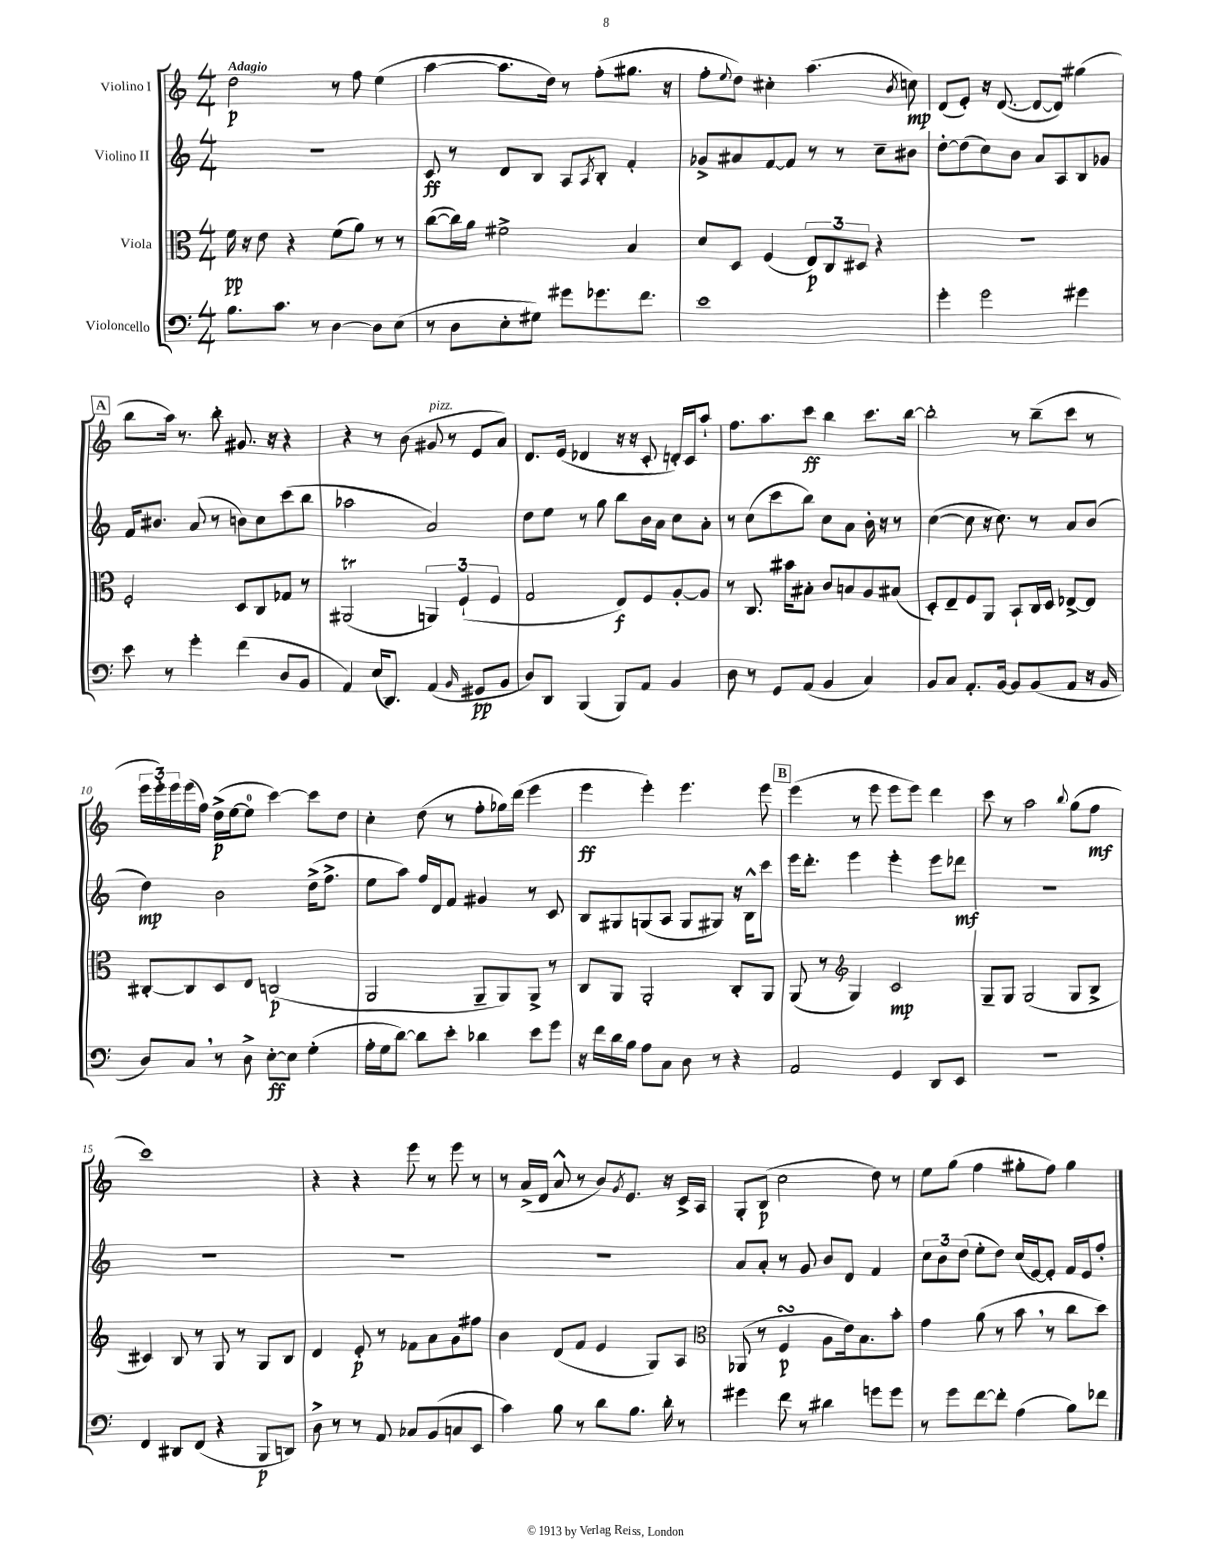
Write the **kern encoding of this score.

**kern	**kern	**kern	**kern
*staff4	*staff3	*staff2	*staff1
*clefF4	*clefC3	*clefG2	*clefG2
*k[]	*k[]	*k[]	*k[]
*M4/4	*M4/4	*M4/4	*M4/4
8.B	16f	1r	2dd
.	16r	.	.
.	8e	.	.
8.c	.	.	.
.	4r	.	.
8r	.	.	.
[4D	(8f	.	8r
.	8a)	.	8ff
8D]	8r	.	(4ee
(8E	8r	.	.
=	=	=	=
8r	([8cc	8c	[4aa
8D	16cc])	8r	.
.	16a	.	.
8E'	2f#^	8d	8.aa]
8G#)	.	8B	.
.	.	.	16dd)
8g#	.	8A	8r
.	.	8qA	.
8.g-	.	8B'	(8ff'
.	4B	4f'	8.gg#
8.f	.	.	.
.	.	.	16r
=	=	=	=
1e	8d	8g-^	8ff'
.	.	.	8qqee
.	8D	8a#	8dd)
.	(4F	[8f	4cc#'
.	.	8f]	.
.	12E)	8r	(4.aa
.	12C	.	.
.	.	8r	.
.	12D#	.	.
.	4r	8cc~	.
.	.	.	8qb
.	.	8b#	8cc)
=	=	=	=
4g'	1r	[8dd'	(8d
.	.	(8dd]	8e')
2g	.	8cc)	16r
.	.	.	([8.d
.	.	8b	.
.	.	8a	8d_
.	.	8A	8d])
4g#	.	8B	(4gg#
.	.	8g-	.
=	=	=	=
8e	2F'	16f	8bb
.	.	8.b#	.
8r	.	.	16aa)
.	.	.	8.r
4g'	.	(8a	.
.	.	8r	8bb'
(4f	8D	8b)	8.g#
.	8C	8cc	.
.	.	.	16r
8D	8G-	(8ccc	4r
8BB	8r	8bb	.
=	=	=	=
4AA)	(2AA#	2aa-	4r
(16E	.	.	8r
8.DD)	.	.	.
.	.	.	(8b
(4AA	6AA)	2a)	8g#
.	.	.	8r
.	(6F`	.	.
16qqBB	.	.	.
8GG#	.	.	8e
.	6F	.	.
8BB	.	.	8a)
=	=	=	=
8D)	2G	8dd	8.d
8DD	.	8ee	.
.	.	.	(16e
(4BBB	.	8r	4d-
.	.	8gg	.
8BBB)	8E)	8bb	16r
.	.	.	16r
8AA	8F	16b	8c'
.	.	16a	.
4BB	[8A'	8cc	16d')
.	.	.	16c
.	8A]	8a'	8aa`
=	=	=	=
8D	8r	8r	8.ff
8r	8.C	(8cc	.
.	.	.	8.aa
8GG	.	8ccc	.
.	16b#	.	.
(8AA	8B#'	8bb)	8ccc
4BB	8c	8cc	4bb
.	8B	8a	.
4C)	8A	16b'	8.ccc
.	.	16r	.
.	(8B#	8r	.
.	.	.	[16bb
=	=	=	=
8BB	8D')	([4cc	2bb']
8C	8E~	.	.
8.AA'	8F	8cc]	.
.	8AA	16r	.
[16BB	.	8.cc)	.
8BB]	8BB`	.	8r
(8BB	16C	8r	(8bb~
.	16D	.	.
8AA	[8E-^	8a	8ccc
16r	8E-]	(8b	8r
16BB	.	.	.
=	=	=	=
8D)	[8C#'	4dd)	24eee
.	.	.	24eee')
.	.	.	24eee
8C	8C#]	.	(16eee
.	.	.	16ff)
8r	8D	2b	(16dd^
.	.	.	[16ee
8D^	8E	.	8ee]
[8E'	(2C	.	[4ccc)
8E]	.	.	.
(4G'	.	(16dd^	8ccc]
.	.	8.ff^	.
.	.	.	8dd
=	=	=	=
16A'	2AA	8ee	4cc'
16G	.	.	.
[8d)	.	8aa)	.
8d]	.	16ff	(8dd
.	.	16d	.
8e'	.	8f	8r
4d-	8AA~	4g#	8ff'
.	8AA)	.	16gg-)
.	.	.	(16ddd
8e	8AA^	8r	4eee
8g	8r	8c	.
=	=	=	=
16r	8C	8B	4eee
16f	.	.	.
16d	8AA	8G#	.
16B	.	.	.
8A	2AA'	(8G	4eee')
8C	.	8A	.
8D	.	8G	4.eee
8r	.	8G#)	.
4r	8C'	16r	.
.	.	16B^^	.
.	8AA	8ccc	8eee
=	=	=	=
2AA	(8AA	16eee	(4eee
.	.	8.ddd'	.
.	8r	.	.
*	*clefG2	*	*
.	4G)	4eee	8r
.	.	.	8eee
4GG	2c	4eee'	8eee
.	.	.	8eee)
8DD	.	8eee	4ddd
8EE	.	8ddd-	.
=	=	=	=
1r	8G~	1r	8ccc
.	8G	.	8r
.	(2G	.	2aa
.	.	.	8qqbb
.	8G	.	(8gg
.	8B^	.	8ff
=	=	=	=
4FF	4c#)	1r	1ccc)
8DD#	8B	.	.
(8FF	8r	.	.
4r	8G	.	.
.	8r	.	.
8BBB	8G	.	.
8DD)	8B	.	.
=	=	=	=
8D^	4d	1r	4r
8r	.	.	.
8r	8e'	.	4r
8AA	8r	.	.
8C-	8f-	.	8eee
(8BB	8a	.	8r
8C	8g	.	8eee
8EE	8ff#	.	8r
=	=	=	=
4c)	4b	1r	8r
.	.	.	(16a^
.	.	.	16d
8B	(8d	.	8a^^
8r	8f	.	8r
8d	4e	.	8b)
.	.	.	8qg
8.B	.	.	8.e
.	8G)	.	.
16d'	.	.	16r
8r	8A	.	16c^
.	.	.	16A
=	=	=	=
*	*clefC3	*	*
4g#	(8AA-	8a	8G'
.	8r	8a'	(8B
8f	4F	8r	2cc
8r	.	8g	.
4d#	8A	8b	.
.	16e)	8d	.
.	8.B	.	.
8g	.	4f	8dd)
8g	8b'	.	8r
=	=	=	=
8r	4g	12cc	8ee
.	.	12b	.
8g	.	.	(8gg
.	.	(12dd	.
[8f	(8a	8ee'	4ff
8f']	8r	8dd)	.
(4A	8b	(16cc	8gg#'
.	.	[16e)	.
.	8r	8e']	8ff)
8B)	8cc	16f	4gg#
.	.	16e	.
8f-	8dd)	8ff'	.
==	==	==	==
*-	*-	*-	*-
